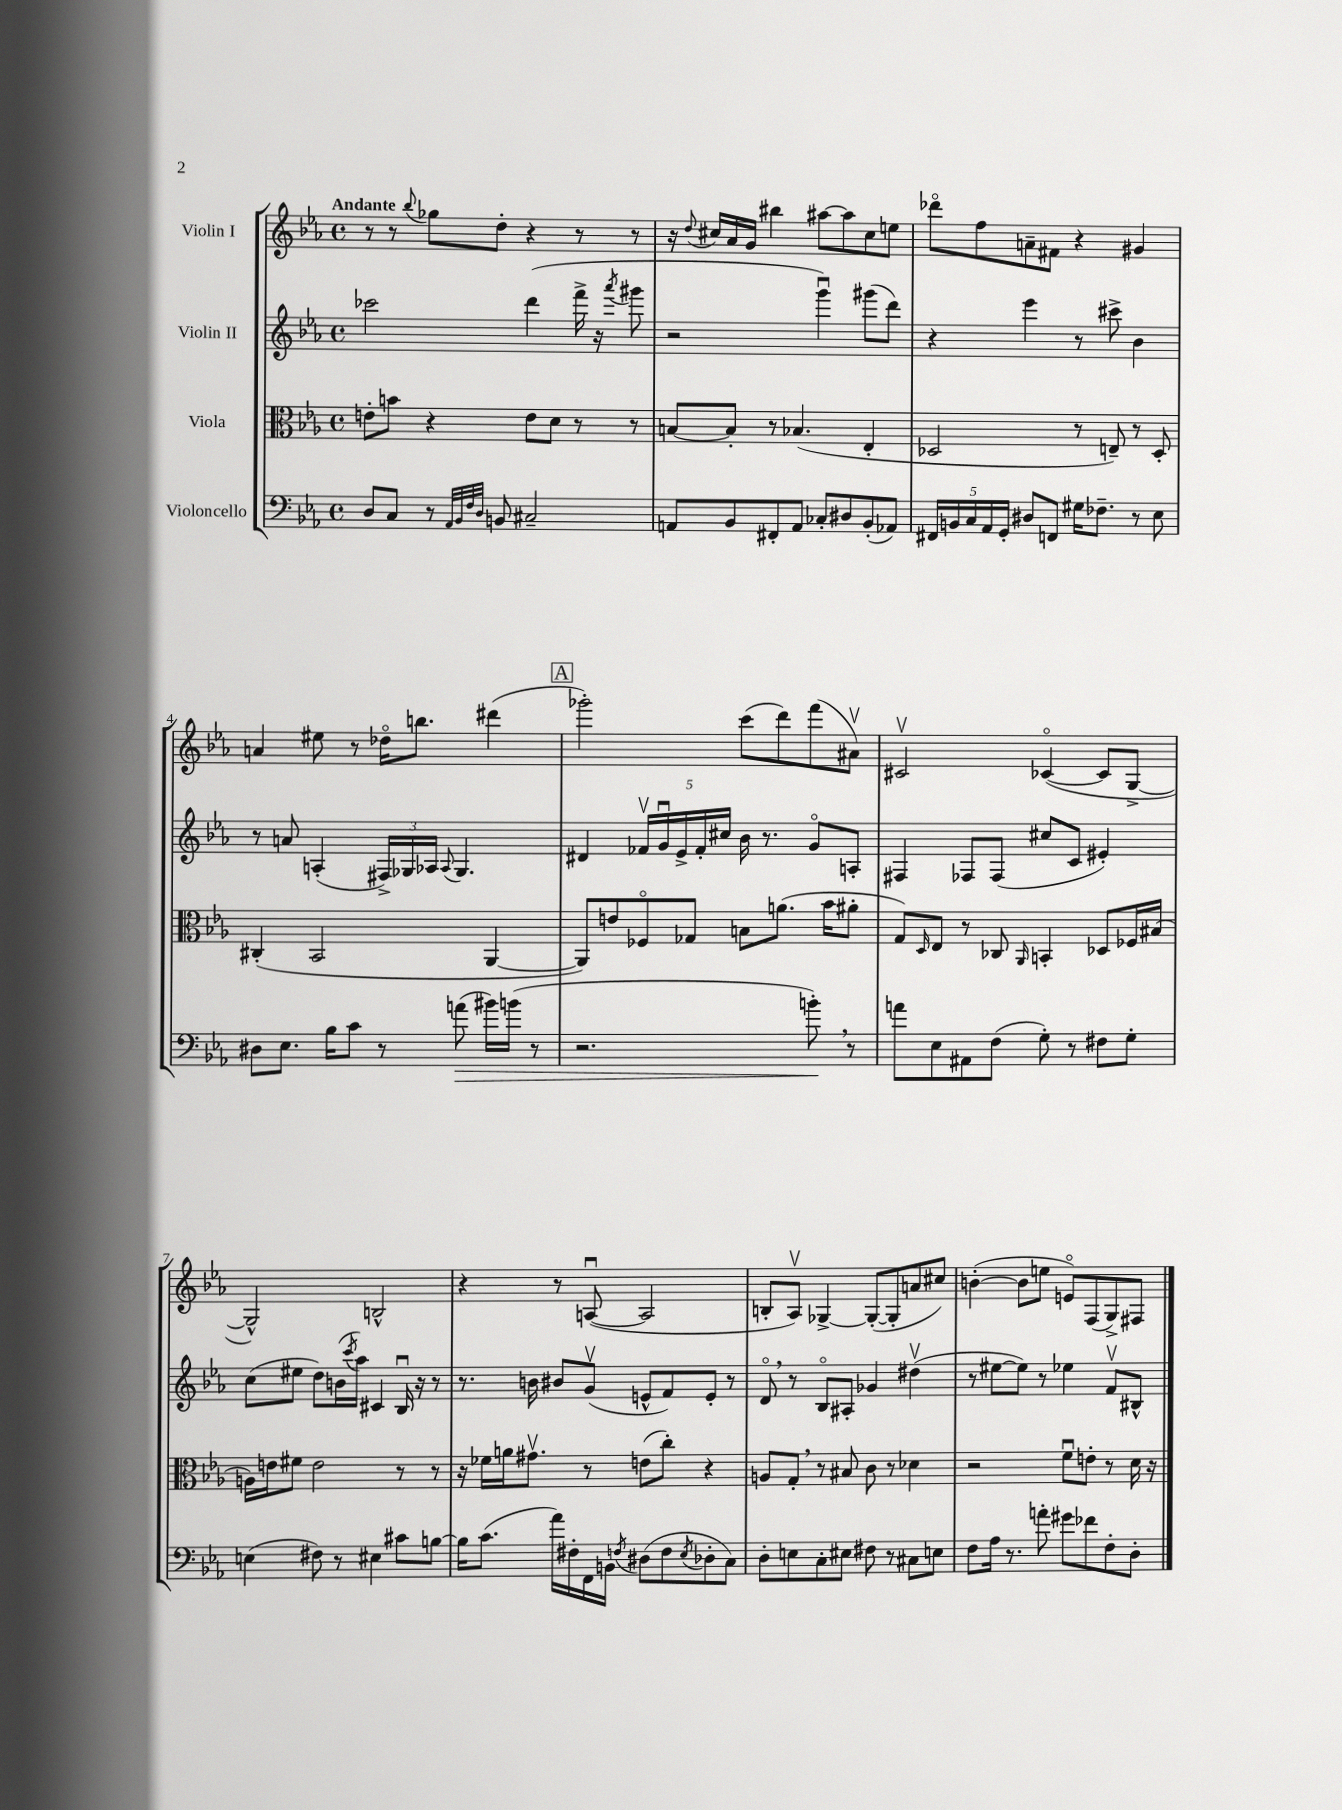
<<
\new StaffGroup <<
\new Staff = "s0" \with { instrumentName = "Violin I" } {
    \clef treble \key ees \major \defaultTimeSignature \time 4/4 \tempo "Andante"
    r8 r8 \appoggiatura { bes''8 } ges''8 d''8-. r4 r8 r8 |
    r16 \appoggiatura { d''8 } cis''16 aes'16 g'16 bis''4 ais''8~ ais''8 cis''8 e''8 |
    des'''8\flageolet f''8 a'8-- fis'8 r4 gis'4 |
    a'4 eis''8 r8 des''16\flageolet b''8. dis'''4( |
    \mark \markup { \box "A" } ges'''2-.) c'''8( d'''8) f'''8( ais'8\upbow) |
    cis'2\upbow ces'4~\flageolet( ces'8 g8~-> |
    g2-^) b2-^ |
    r4 r8 a8~\downbow( a2 |
    b8-. aes8\upbow) ges4~-> ges8~-.( ges8-. a'8 cis''8) |
    b'4~-.( b'8 e''8 e'8\flageolet) f8( g8->) fis8 \bar "|." |
}
\new Staff = "s1" \with { instrumentName = "Violin II" } {
    \clef treble \key ees \major \defaultTimeSignature \time 4/4
    ces'''2 d'''4( f'''16-> r16 \acciaccatura { aes'''8 } gis'''8 |
    r2 g'''4\downbow) gis'''8( d'''8) |
    r4 ees'''4 r8 cis'''8-> bes'4 |
    r8 a'8 a4-.( \tuplet 3/2 { fis16->) ges16 aes16 } \appoggiatura { aes8 } ges4. |
    \mark \markup { \box "A" } dis'4 \tuplet 5/4 { fes'16\upbow g'16\downbow ees'16-> fes'16-. cis''16 } bes'16 r8. g'8\flageolet a8-. |
    fis4 fes8 fes8( cis''8 c'8 eis'4-.) |
    c''8( eis''8 d''8) b'16( \acciaccatura { c'''8 } aes''16) cis'4 bes16\downbow r16 r8 |
    r8. b'16 bis'8 g'8\upbow( e'8-^ f'8) e'8-. r8 |
    d'8\flageolet \breathe r8 bes8\flageolet ais8-. ges'4 dis''4\upbow( |
    r8 eis''8~ eis''8) r8 ees''4 f'8\upbow bis8-^ \bar "|." |
}
\new Staff = "s2" \with { instrumentName = "Viola" } {
    \clef alto \key ees \major \defaultTimeSignature \time 4/4
    e'8-. b'8 r4 e'8 d'8 r8 r8 |
    b8~ b8-. r8 bes4.( ees4-. |
    des2 r8 e8--) r8 des8-. |
    cis4-.( bes,2 aes,4~ |
    \mark \markup { \box "A" } aes,8) e'8 fes8\flageolet ges8 b8 a'8.( bes'16 ais'8-. |
    g8) \grace { d16 } ees8 r8 ces8 \grace { aes,16 } b,4-. des8 fes16 bis16( |
    a16) e'16 fis'8 e'2 r8 r8 |
    r16 fes'16 a'16 gis'8.\upbow r8 e'8( c''8-.) r4 |
    a8 g8-. \breathe r8 bis8 c'8 r8 des'4 |
    r2 f'8\downbow e'8-. r8 d'16 r16 \bar "|." |
}
\new Staff = "s3" \with { instrumentName = "Violoncello" } {
    \clef bass \key ees \major \defaultTimeSignature \time 4/4
    d8 c8 r8 \grace { aes,32 bes,32 f32 d32 } b,8 cis2-- |
    a,8 bes,8 fis,8-. a,8 ces8-. dis8 bes,8-.( aes,8) |
    \tuplet 5/4 { fis,16 b,16 c16 aes,16 g,16-. } dis8 f,8 gis16 fes8.-- r8 ees8 |
    dis8 ees8. bes16 c'8 r8 a'8\>( bis'16) b'16( r8 |
    \mark \markup { \box "A" } r2. b'8-.\!) \breathe r8 |
    a'8 ees8 ais,8 f8( g8-.) r8 fis8 g8-. |
    e4( fis8) r8 eis4 cis'8 b8~ |
    b16 c'8.( aes'16) fis16-. f,16 b,16 \acciaccatura { f8 } dis8( f8 \acciaccatura { ees8 } des8-. c8) |
    d8-. e8 c8-. eis8 fis8 r8 cis8 e8 |
    f8 aes16 r8. a'8-. gis'8 fes'8 f8-. d8-. \bar "|." |
}
>>
>>
